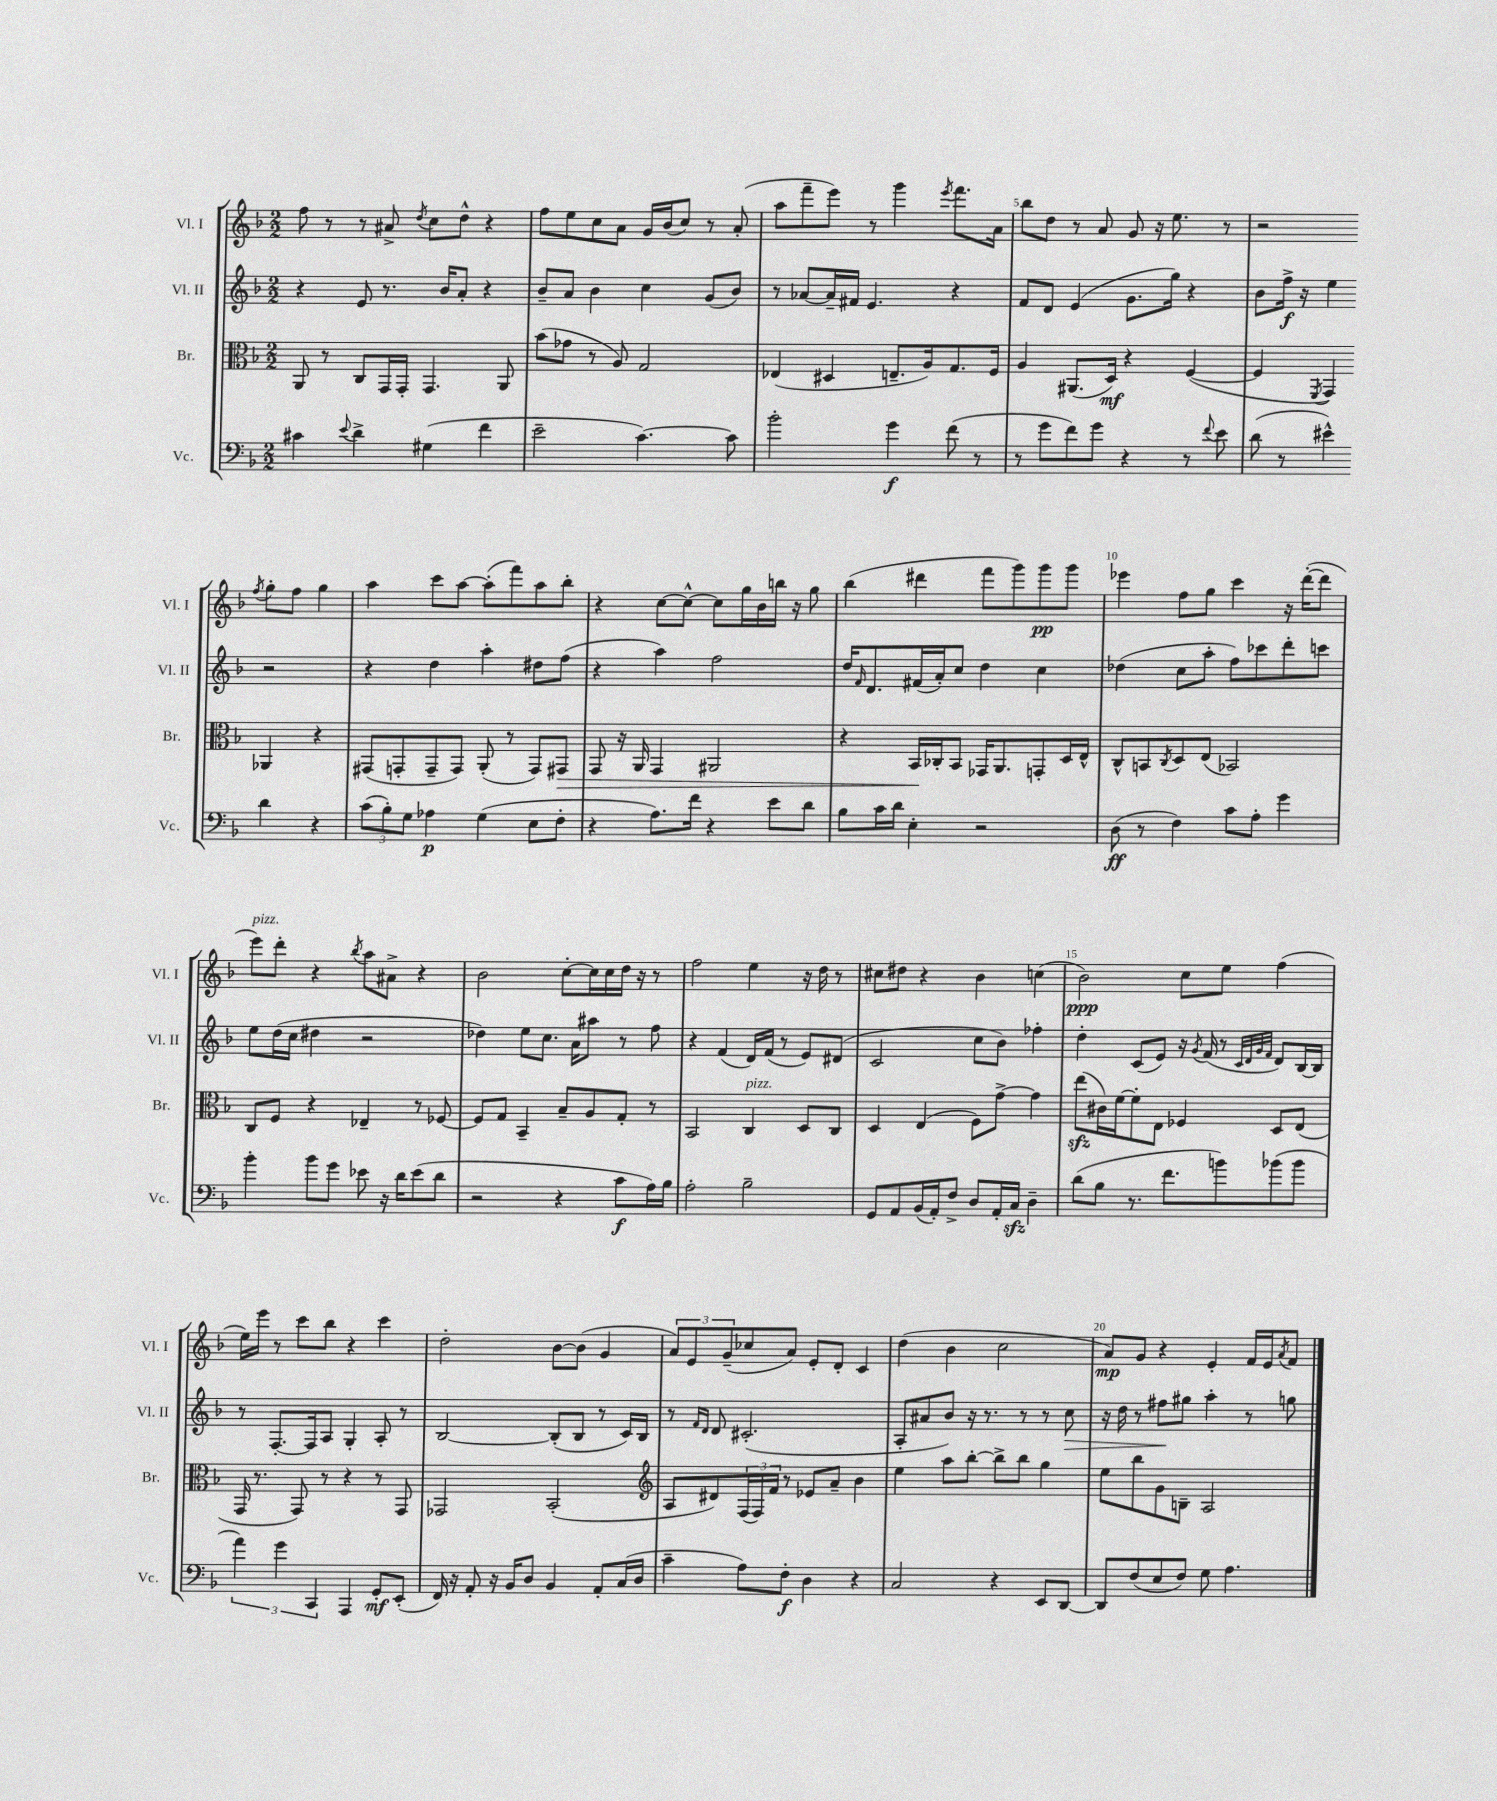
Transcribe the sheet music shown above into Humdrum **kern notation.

**kern	**kern	**kern	**kern
*staff4	*staff3	*staff2	*staff1
*clefF4	*clefC3	*clefG2	*clefG2
*k[b-]	*k[b-]	*k[b-]	*k[b-]
*M2/2	*M2/2	*M2/2	*M2/2
4c#	8AA	4r	8ff
.	8r	.	8r
8qqe	.	.	.
4d^	8C	8e	8r
.	16GG	8.r	8a#^
.	16GG'	.	.
.	.	.	8qdd
(4G#	4.GG	.	8cc
.	.	16b-	.
.	.	8a'	8dd^^
4f	.	4r	4r
.	8AA	.	.
=	=	=	=
2e~	(8b-	8b-~	8ff
.	8g-	8a	8ee
.	8r	4b-	8cc
.	8A)	.	8a
[4.c)	2G	4cc	16g
.	.	.	(16b-
.	.	.	8cc)
.	.	(8g	8r
8c]	.	8b-)	(8a'
=	=	=	=
2b-'	(4E-	8r	8aa
.	.	[8a-	8fff~
.	4D#	16a-~]	8eee)
.	.	16f#	.
.	.	4.e	8r
4g	8.E~	.	4ggg
.	16A)	.	.
.	.	.	8qeee
(8f	8.G	4r	8.fff
8r	.	.	.
.	16F	.	16a
=	=	=	=
8r	4A	8f	8bb-
8g	.	8d	8dd
8f)	(8.AA#	(4e	8r
8g	.	.	8a
.	16D)	.	.
4r	4r	8.g	8g
.	.	.	16r
.	.	16gg)	8.ee
8r	([4F	4r	.
8qqf	.	.	.
8e	.	.	8r
=	=	=	=
(8d	4F]	8b-	2r
8r	.	16ff^	.
.	.	16r	.
.	8qFF	.	.
4e#^^)	4GG)	4ee	.
.	.	.	8qff
4d	4AA-	2r	8gg'
.	.	.	8ff
4r	4r	.	4gg
=	=	=	=
(12c	(8GG#	4r	4aa
12B-')	.	.	.
.	8GG'	.	.
12G	.	.	.
4A-	8GG~	4dd	8ccc
.	8GG)	.	[8aa
(4G	(8AA'	4aa'	(8aa']
.	8r	.	8fff)
8E	8GG)	8dd#	8aa
8F'	8GG#	(8ff	8bb-'
=	=	=	=
4r	8GG	4r	4r
.	16r	.	.
.	16AA	.	.
8.A)	4GG	4aa)	[8cc
.	.	.	8cc^^_
16f	.	.	.
4r	2AA#	2ff	8cc]
.	.	.	16gg
.	.	.	16b-
8e	.	.	16bb
.	.	.	16r
8d	.	.	8gg
=	=	=	=
8B-	4r	16dd	(4bb-
.	.	16qqf	.
.	.	8.d	.
16c	.	.	.
16d	.	.	.
4E'	16BB-	(16f#	4ddd#
.	16C-'	16a')	.
.	8BB-	8cc	.
2r	16GG-	4dd	8fff
.	8.AA	.	.
.	.	.	8ggg)
.	8GG'	4cc	8ggg
.	16D	.	8ggg
.	16E^^	.	.
=	=	=	=
(8D	8C^^	(4dd-	4eee-
8r	8BB	.	.
.	8qC	.	.
4F)	8D	8cc	8ff
.	(8E	8aa'	8gg
8c	2BB-)	8ff)	4ccc
8A'	.	8ccc-	.
4g	.	8ddd'	16r
.	.	.	([16ddd'
.	.	8ccc	8ddd]
=	=	=	=
4b-'	8C	8ee	8eee)
.	8F	(16dd	8ddd'
.	.	16cc	.
8b-	4r	4dd#	4r
8g	.	.	.
.	.	.	8qbb-
8e-	4E-~	2r	8aa
16r	.	.	8a#^
16d	.	.	.
(8e-	8r	.	4r
8d	[8F-	.	.
=	=	=	=
2r	8F-]	4dd-)	2b-
.	8G	.	.
.	4BB-~	8ee	.
.	.	8.cc	.
4r	8B-~	.	[8cc'
.	.	16a	.
.	8A	8aa#	16cc]
.	.	.	16cc
8c	8G'	8r	16dd
.	.	.	16r
16A)	8r	8ff	8r
16B-	.	.	.
=	=	=	=
2A'	2BB-	4r	2ff
.	.	(4f	.
2B-~	4C	16d)	4ee
.	.	(16f	.
.	.	8r	.
.	8D	8e)	16r
.	.	.	16dd
.	8C	(8d#	8r
=	=	=	=
8GG	4D	2c	8cc#
8AA	.	.	8dd#
(16BB-	(4E	.	4r
16AA')	.	.	.
8F^	.	.	.
8D	8F)	8cc	4b-
16AA'	[8g^	8b-)	.
16C	.	.	.
4D~	4g]	4ff-'	(4cc
=	=	=	=
(8d	(8ee	4dd'	2b-)
8B-	16c#)	.	.
.	[16f	.	.
8.r	8f']	(8c	.
.	8E	8e)	.
8.f	.	.	.
.	4F-	16r	8cc
.	.	8qg	.
.	.	(16f	.
8b)	.	8r	8ee
.	.	32qqc	.
.	.	32qqd	.
.	.	32qqg	.
.	.	32qqf	.
(8b-	8D	8d)	(4ff
8b-	(8E	[16B-	.
.	.	16B-]	.
=	=	=	=
6a)	16GG	8r	16ee)
.	8.r	.	16eee
.	.	[8.F'	8r
6g	.	.	.
.	8GG)	.	8ccc
.	.	16F]	.
6CC	.	.	.
.	8r	8A	8bb-
4AAA	4r	4G'	4r
8GG'	8r	8A'	4ccc
(8EE'	8GG	8r	.
=	=	=	=
16FF)	2GG-	[2B-	2dd'
16r	.	.	.
8AA'	.	.	.
16r	.	.	.
16BB-	.	.	.
8D	.	.	.
4BB-	(2BB-'	(8B-']	[8b-
.	.	8B-	(8b-]
8AA'	.	8r	4g
(16C	.	16c)	.
16D	.	16B-	.
=	=	=	=
*	*clefG2	*	*
4c~	8A	8r	12a)
.	.	.	12e
.	.	16qqf	.
.	.	16qqd	.
.	8d#)	8d	.
.	.	.	(12g~
8A)	(24F	(2.c#'	8cc-
.	24F)	.	.
.	24f	.	.
8F'	8r	.	8a)
4D	8e-	.	8e'
.	8a~	.	8d'
4r	4b-	.	4c
=	=	=	=
2C	4ee	8A'	(4dd
.	.	8a#	.
.	8aa	8b-)	4b-
.	[8bb-'	16r	.
.	.	8.r	.
4r	8bb-^]	.	2cc
.	8bb-	8r	.
8EE	4gg	8r	.
[8DD	.	8cc	.
=	=	=	=
8DD]	8ee	16r	8a)
.	.	16dd	.
(8F	8bb-	8r	8g
8E	8g	8ff#	4r
8F)	8B~	8gg#	.
8G	2A	4aa'	4e'
4.A	.	.	.
.	.	8r	16f
.	.	.	16e
.	.	.	8qa
.	.	8gg	8f
==	==	==	==
*-	*-	*-	*-
